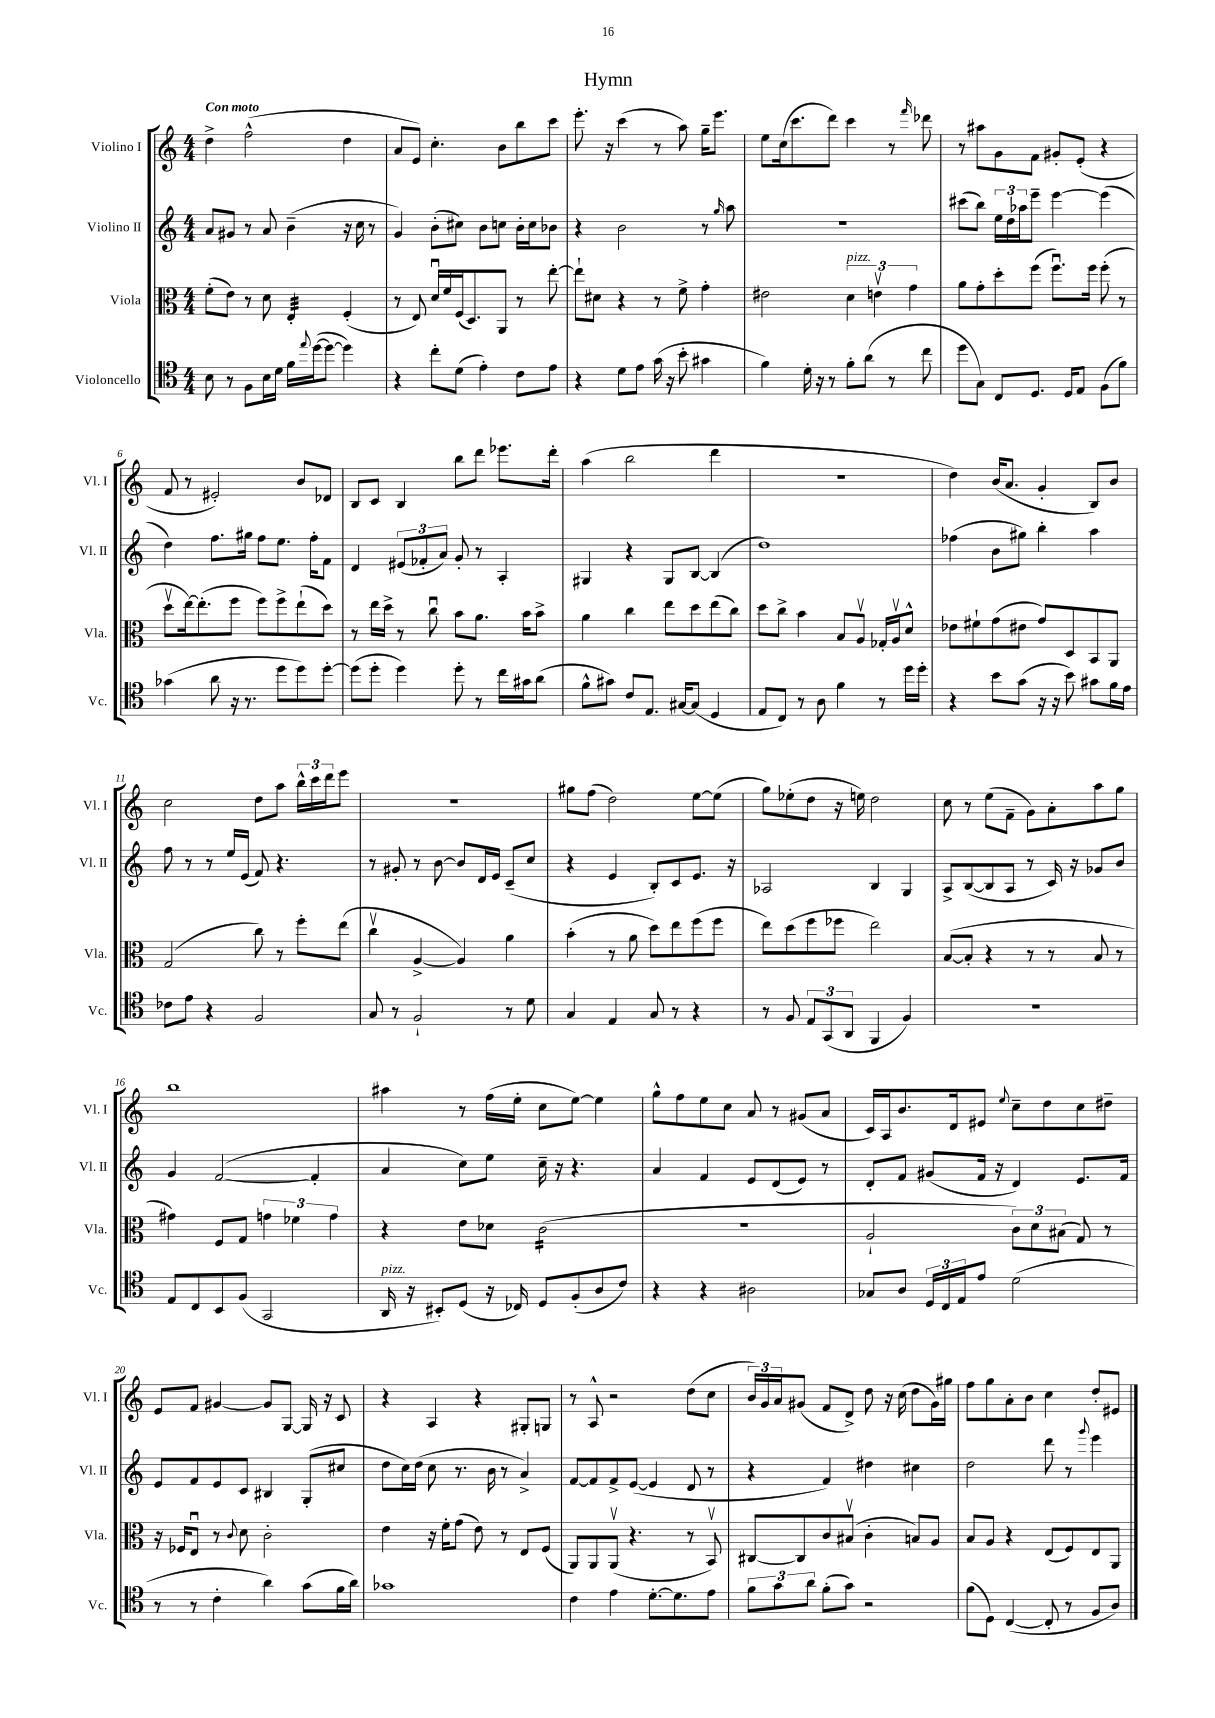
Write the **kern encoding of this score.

**kern	**kern	**kern	**kern
*staff4	*staff3	*staff2	*staff1
*clefC4	*clefC3	*clefG2	*clefG2
*k[]	*k[]	*k[]	*k[]
*M4/4	*M4/4	*M4/4	*M4/4
8B	(8f'	8a	4dd^
8r	8e)	8g#	.
8F	8r	8r	(2ff^^
16B	8d	8a	.
16d	.	.	.
16f	4E'	(4b~	.
8qqee	.	.	.
([16dd	.	.	.
8dd_	.	.	.
4dd])	(4F'	16r	4dd
.	.	16cc	.
.	.	8r	.
=	=	=	=
4r	8r	4g)	8a
.	8E)	.	8e)
8cc'	16du	(8b'	4.cc'
.	16f	.	.
(8d	(16F	8cc#)	.
.	8.D)	.	.
4e')	.	8b	.
.	8AA	8cc	8b
8c	8r	16b'	8bb
.	.	16cc	.
8e	[8ee'	8b-	8ccc
=	=	=	=
4r	8ee`]	4r	8.eee'
.	8d#	.	.
.	.	.	16r
8d	4r	2b	(4ccc
8e	.	.	.
(16g	8r	.	8r
16r	.	.	.
8b'	8f^	.	8aa)
4g#	4g'	8r	16gg~
.	.	.	8.eee
.	.	16qqgg	.
.	.	8aa	.
=	=	=	=
4f)	2e#	1r	8ee
.	.	.	(16cc
.	.	.	8.ccc
16d'	.	.	.
16r	.	.	.
8r	.	.	8ddd)
8f'	6d	.	4ccc
(8a	.	.	.
.	6ev	.	.
8r	.	.	8r
.	6g	.	.
.	.	.	16qqfff
8cc	.	.	8ddd-
=	=	=	=
8dd	8a	(8ccc#	8r
8G)	8g'	8bb)	8aa#
8C	8dd'	24ee	8g
.	.	24dd	.
.	.	24aa-	.
8.D	(8ff	8eee~	8f
.	8.ffu)	[4eee	8g#'
16D	.	.	.
8E	.	.	(8e'
.	16ff	.	.
(8F	(8ff'	(4eee]	4r
8f)	8r	.	.
=	=	=	=
(4g-	8ddv	4dd)	8f
.	[16ee)	.	8r
.	(8.ee']	.	.
8a	.	8.ff	2e#')
16r	8ff	.	.
8.r	.	16gg#	.
.	8ff)	8ff	.
8dd	8ff^	8.ee	.
8dd)	(8ee`	.	8b
.	.	16ff'	.
[8dd'	8dd)	8f	8d-
=	=	=	=
(8dd]	8r	4d	8B
8dd'	16ee	.	8c
.	16dd^	.	.
4dd)	8r	(12e#	4B
.	.	12f-'	.
.	8ccu	.	.
.	.	12a)	.
8dd'	8b	8g'	8bb
8r	8.a	8r	8ddd
16cc	.	4A'	8.eee-
16g#	16b	.	.
(8a	8b^	.	.
.	.	.	16ddd'
=	=	=	=
8f^^	4a	4G#	(4aa
8g#)	.	.	.
8c	4cc	4r	2bb
8.E	.	.	.
.	8ee	8G#	.
[16G#	.	.	.
(8G#]	8dd	[8B	.
4D	(8ee	(4B]	4ddd
.	8cc)	.	.
=	=	=	=
8E	8dd	1dd)	1r
8C)	8cc^	.	.
8r	4b	.	.
8A	.	.	.
4f	8B	.	.
.	8Av	.	.
8r	16G-'	.	.
.	16Av	.	.
16dd	8d^^	.	.
16dd'	.	.	.
=	=	=	=
4r	8e-	(4ff-	4dd)
.	8f#`	.	.
8b	(8g	8b	(16b
.	.	.	8.a
(8g	8e#	8gg#)	.
16r	8g)	4bb'	4g'
16r	.	.	.
8b)	8D	.	.
8g#	8BB	4aa	8B)
16f	8AA	.	8b
16e	.	.	.
=	=	=	=
8c-	(2G	8ff	2cc
8e	.	8r	.
4r	.	8r	.
.	.	16ee	.
.	.	(16e	.
2F	8cc)	8f)	8dd
.	8r	4.r	8aa
.	8ff'	.	24bb^^
.	.	.	24ccc
.	.	.	24ddd
.	(8ee	.	8eee
=	=	=	=
8G	4ccv	8r	1r
8r	.	8g#'	.
2F`	[4A^	8r	.
.	.	[8b	.
.	4A])	8b]	.
.	.	16d	.
.	.	16e	.
8r	4a	(8c~	.
8d	.	8cc	.
=	=	=	=
4G	(4b'	4r	8gg#
.	.	.	(8ff
4E	8r	4e	2dd)
.	8a	.	.
8G	8dd)	8B')	.
8r	8ee	8c	.
4r	(8ff	8.e	[8ee
.	8ff	.	(8ee]
.	.	16r	.
=	=	=	=
8r	8ee)	2A-	8gg)
8F	(8dd	.	(8ee-'
12E	8ff	.	8dd
(12GG	.	.	.
.	8ff-	.	16r
12AA	.	.	.
.	.	.	16ee)
4FF	2ee)	4B	2dd
4F)	.	4G	.
=	=	=	=
1r	([8B	8A^	8cc
.	8B']	([8B	8r
.	4r	8B]	(8ee
.	.	8A	8f~
.	8r	8r	8g)
.	8r	16c)	8a'
.	.	16r	.
.	8B	8g-	8aa
.	8r	8b	8gg
=	=	=	=
8E	4g#)	4g	1bb
8C	.	.	.
8BB	8F	([2f	.
(8F	8G	.	.
2GG	6g	.	.
.	6f-	.	.
.	.	4f']	.
.	6g	.	.
=	=	=	=
16AA	4r	4a	4aa#
16r	.	.	.
8BB#')	.	.	.
(8D	8e	8cc)	8r
16r	8d-	8ee	(16ff
16C-)	.	.	16ee'
8D	(2c	16cc~	8cc
.	.	16r	.
(8F'	.	4.r	[8ee)
8A	.	.	4ee]
8c)	.	.	.
=	=	=	=
4r	1r	4a	8gg^^
.	.	.	8ff
4r	.	4f	8ee
.	.	.	8cc
2A#	.	8e	8a
.	.	(8d	8r
.	.	8e)	(8g#
.	.	8r	8a
=	=	=	=
8G-	2A`	8d'	16c)
.	.	.	16A
8A	.	8f	8.b
24D	.	(8g#	.
24C	.	.	.
.	.	.	16d
24E	.	.	.
8e	.	16f	8e#
.	.	16r	.
.	.	.	8qqee
(2d	12c)	4d)	8cc~
.	12d	.	.
.	.	.	8dd
.	(12B#	.	.
.	8G)	8.e	8cc
.	8r	.	8dd#~
.	.	16f	.
=	=	=	=
8r	16r	8e	8e
.	16F-	.	.
8r	8Eu	8f	8f
4c'	8r	8e	[4g#
.	8qqc	.	.
.	8d	8c	.
4a)	2c'	4B#	8g#]
.	.	.	[8G
(8g	.	(8G'	16G]
.	.	.	16r
16f	.	8cc#	8c
16a)	.	.	.
=	=	=	=
1g-	4e	8dd	4r
.	.	16cc)	.
.	.	(16dd	.
.	16r	8cc	4A
.	16f'	.	.
.	(8g	8.r	.
.	8e)	.	4r
.	.	16b	.
.	8r	8r	.
.	8E	4a^)	8G#'
.	(8F	.	8G
=	=	=	=
4c	8AA)	[8f	8r
.	8AA	8f]	8A^^
4e	(8AAv	8f^	2r
.	4.r	([8e	.
[8.d'	.	4e]	.
8.d]	.	.	.
.	8r	8d	(8dd
8e	8BBv)	8r	8cc
=	=	=	=
12f	[8C#	4r	24b)
.	.	.	24g
12g	.	.	24a
.	8C#]	.	(8g#
12a	.	.	.
(8f'	8c	4f)	8f
8g)	(8B#v	.	8d^)
2r	4c'	4dd#	8dd
.	.	.	16r
.	.	.	(16cc
.	8B)	4cc#	8dd
.	8A	.	16g#)
.	.	.	16gg#
=	=	=	=
(8f	8B	2dd	8ff
8D)	8A	.	8gg
([4C	4r	.	8a'
.	.	.	8b
8C']	(8E	8ddd	4cc
8r	8F)	8r	.
.	.	8qqggg	.
8F	8E	4eee	8dd'
8A)	8AA	.	8e#
==	==	==	==
*-	*-	*-	*-
